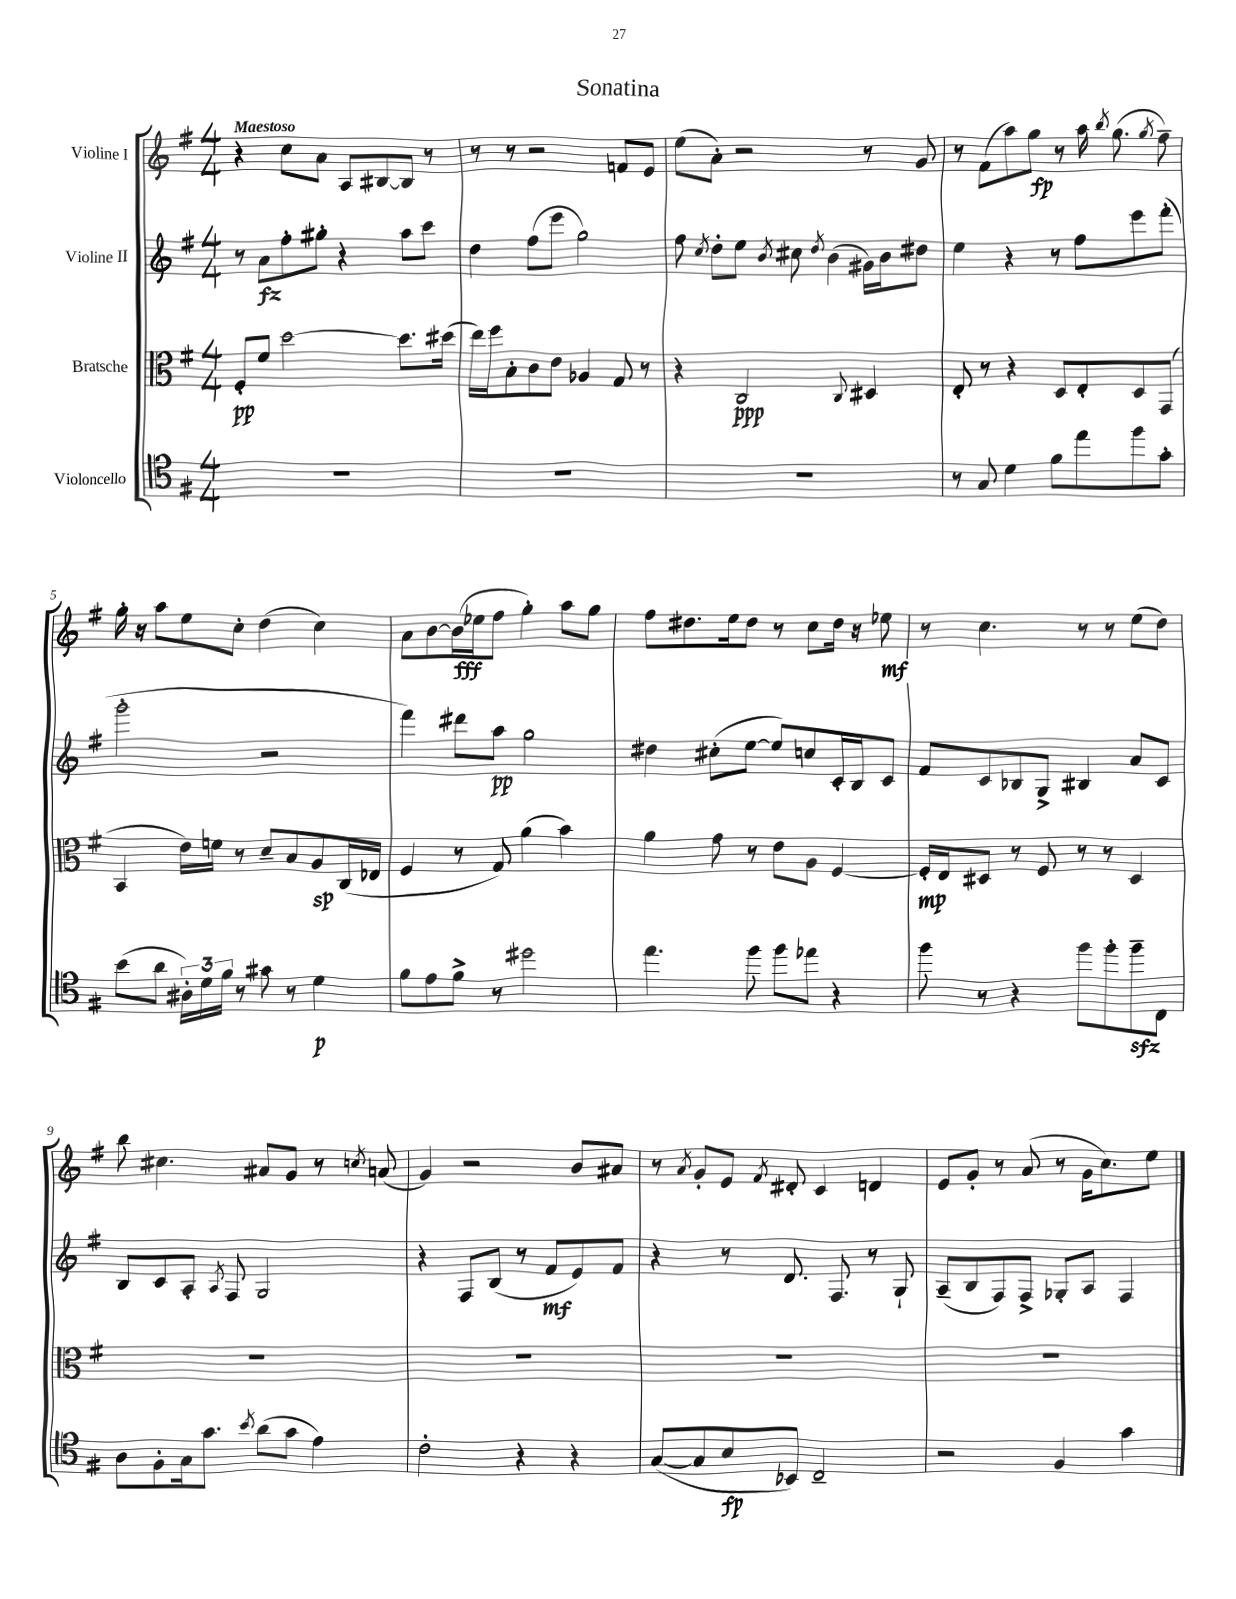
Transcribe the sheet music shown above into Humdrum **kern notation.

**kern	**kern	**kern	**kern
*staff4	*staff3	*staff2	*staff1
*clefC4	*clefC3	*clefG2	*clefG2
*k[f#]	*k[f#]	*k[f#]	*k[f#]
*M4/4	*M4/4	*M4/4	*M4/4
1r	8F#'	8r	4r
.	8f#	8a	.
.	[2dd	8ff#'	8cc
.	.	8gg#'	8a
.	.	4r	8A
.	.	.	[8B#
.	8.dd]	8aa	8B#]
.	.	8ccc	8r
.	(16dd#	.	.
=	=	=	=
1r	16ee)	4dd	8r
.	16ff#	.	.
.	8B'	.	8r
.	8c	(8ff#	2r
.	8e	8eee	.
.	4A-	2gg)	.
.	8G	.	8f
.	8r	.	8e
=	=	=	=
1r	4r	8ff#	(8ee
.	.	8qcc	.
.	.	8dd'	8a')
.	2C	8ee	2r
.	.	8qb	.
.	.	8cc#	.
.	.	8qdd	.
.	.	(4b	.
.	8qqC	.	.
.	4D#	16g#)	8r
.	.	16b	.
.	.	8dd#	8g
=	=	=	=
8r	8E'	4ee	8r
8G	8r	.	(8f#
4d	4r	4r	8aa)
.	.	.	8gg
8f#	8D	8r	8r
8ee	8E'	8ff#	16aa
.	.	.	8qbb
.	.	.	(8.gg
8ff#	8D	8eee	.
.	.	.	8qgg
8g'	(8GG	(8fff#'	8ff#~)
=	=	=	=
(8b	4BB	2ggg'	16gg'
.	.	.	16r
8a	.	.	8aa
24A#')	16e)	.	8ee
24d	.	.	.
.	16f	.	.
24f#	.	.	.
8r	8r	.	8cc'
8g#	8d~	2r	(4dd
8r	8B	.	.
4d	8A	.	4cc)
.	(16C	.	.
.	16E-	.	.
=	=	=	=
8f#	4F#	4fff#)	8a
8e	.	.	[8b
8f#^	8r	8ddd#	(16b]
.	.	.	16ee-
8r	8G)	8aa	8ff#
2dd#	(4a	2gg	4gg')
.	4b)	.	8aa
.	.	.	8gg
=	=	=	=
4.ee	4a	4dd#	8ff#
.	.	.	8.dd#
.	8g	(8cc#'	.
.	.	.	16ee
8ff#	8r	[8ee	8dd#
8ff#	8e	8ee])	8r
8ee-	8A	8cc	8cc
4r	[4F#	16c'	16dd#
.	.	16B	16r
.	.	8c	8ee-
=	=	=	=
8ff#	16F#']	8f#	8r
.	16E	.	.
8r	8D#	8c	4.cc
4r	8r	8B-	.
.	8F#	8G^	.
8ff#	8r	4B#	8r
8ff#'	8r	.	8r
8ff#~	4D#	8a	(8ee
8C	.	8c	8dd)
=	=	=	=
8A	1r	8B	8bb
8F#'	.	8c	4.cc#
16G	.	8A'	.
8.g	.	.	.
.	.	8qA	.
.	.	8F#	.
8qb	.	.	.
(8a	.	2G	8a#
8g	.	.	8g
4e)	.	.	8r
.	.	.	8qcc
.	.	.	(8a
=	=	=	=
2c'	1r	4r	4g)
.	.	8F#	2r
.	.	(8B	.
4r	.	8r	.
.	.	8f#	.
4r	.	8e)	8b
.	.	8f#	8a#
=	=	=	=
([8G	1r	4r	8r
.	.	.	8qa
8G]	.	.	8g'
8B	.	8r	8e
.	.	.	8qf#
8BB-)	.	8.d	8d#'
2C~	.	.	4c
.	.	8.F#	.
.	.	8r	4d
.	.	8G`	.
=	=	=	=
2r	1r	(8A~	8e
.	.	8B	8g'
.	.	8F#)	8r
.	.	8F#^	(8a
4F#	.	8G-'	8r
.	.	8A	16g
.	.	.	8.cc)
4g	.	4F#	.
.	.	.	8ee
==	==	==	==
*-	*-	*-	*-
